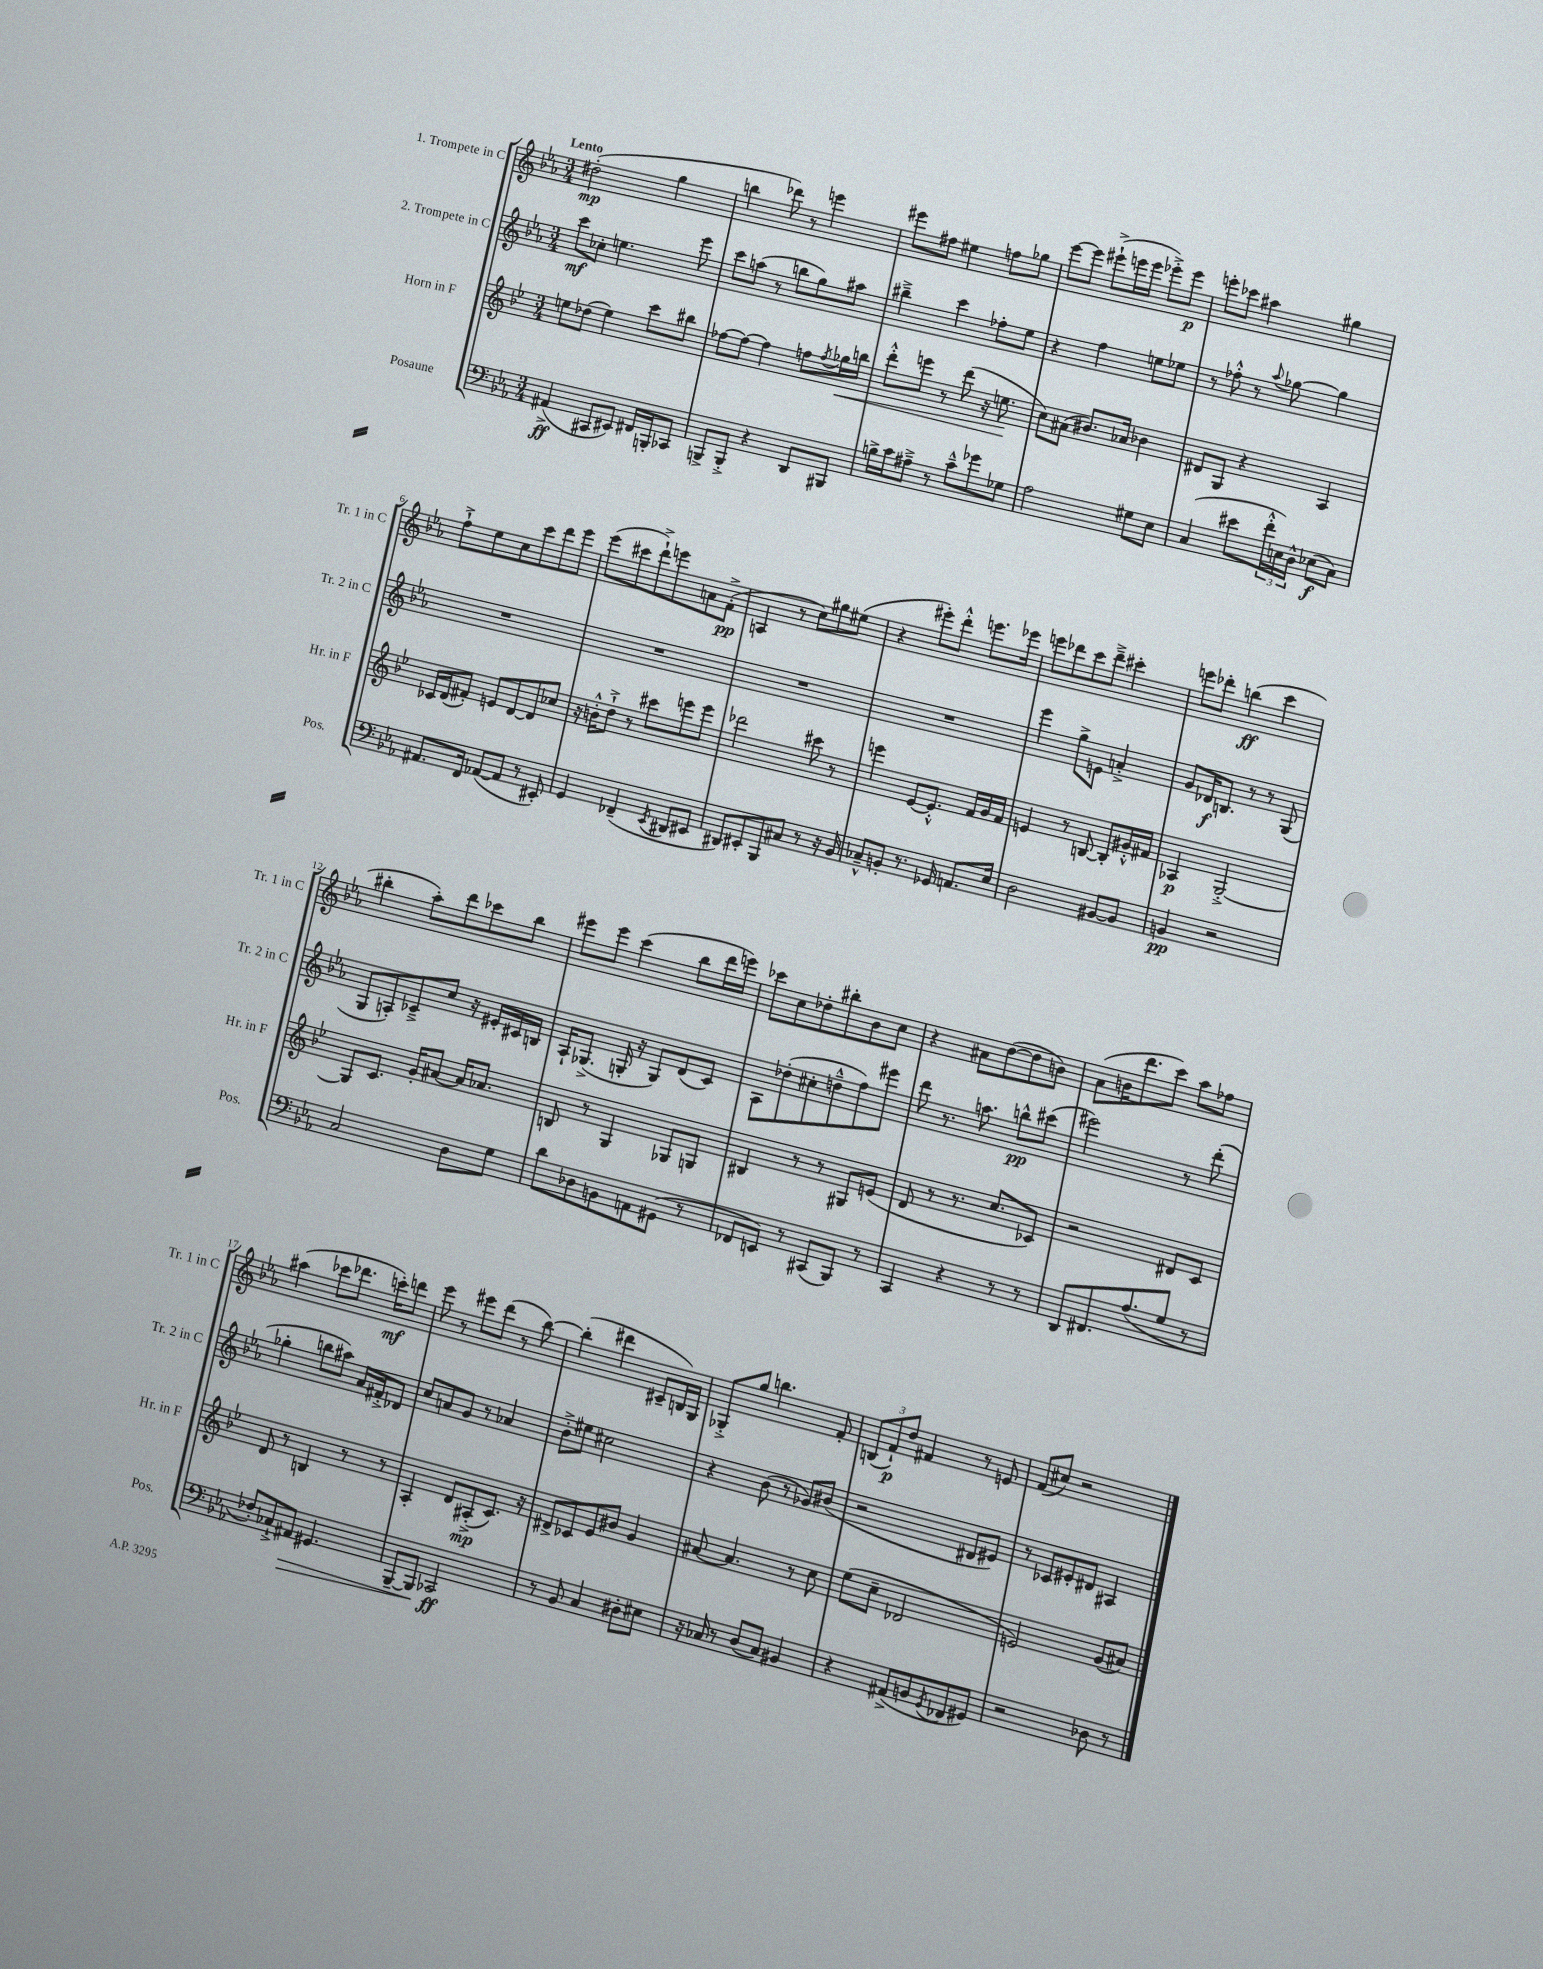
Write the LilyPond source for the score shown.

<<
\new StaffGroup <<
\new Staff = "s0" \with { instrumentName = "1. Trompete in C" shortInstrumentName = "Tr. 1 in C" } {
    \clef treble \key ees \major \numericTimeSignature \time 3/4 \tempo "Lento"
    dis''2-.\mp( g''4 |
    b''4 des'''8) r8 e'''4 |
    eis'''8 fis''8 eis''4 f''8 ges''8 |
    ees'''8~ ees'''8 eis'''8-!->( e'''16 e'''16 ees'''8-.->) ees'''8\p |
    e'''8-. ces'''8 ais''4 gis''4 |
    f''8-!-> ees''8 c''8 c'''8 d'''8 ees'''8 |
    ees'''8( cis'''8 d'''8-!->) e'''8 a'8 f'8-.->\pp( |
    a4 r8 c''8) gis''8 eis''8( |
    r4 eis'''8-.) d'''8-.-^ e'''8. ees'''16 |
    e'''8 des'''8 c'''8 des'''8---> cis'''4-. |
    e'''8 des'''8-. b''4\ff( c'''4 |
    bis''4-. aes''8-.) d'''8 ces'''8 bis''8 |
    eis'''8 eis'''8 c'''4( bes''8 d'''16 e'''16) |
    ces'''8 c''8 des''8-. bis''8-. bes'8 c''8 |
    r4 ais'8 d''8~( d''8 b'8) |
    aes'8( b'16 d'''8. c'''8) aes''8 fes''8 |
    ais''4( ces'''8 des'''8. c'''16-.\mf) d'''8 |
    ees'''8 r8 eis'''8 d'''8( r8 bes''8~) |
    bes''4-.( dis'''4 cis'8-- b16) g16 |
    ges8-.-> g''8 b''4. f'8-. |
    \tuplet 3/2 { b8( f'8-!\p) d''8 } fis'4 r8 e'8 |
    f'8( cis''8) r2 \bar "|." |
}
\new Staff = "s1" \with { instrumentName = "2. Trompete in C" shortInstrumentName = "Tr. 2 in C" } {
    \clef treble \key ees \major \numericTimeSignature \time 3/4
    c'''8\mf ces''8-. e''4. ees'''8 |
    c'''8 a''8( r8 b''8 g''8) ais''8 |
    bis''4---> c'''4 fes''8-. ees''8 |
    r4 f''4 e''8 ees''8 |
    r8 fes''8-.-^ r8 \appoggiatura { aes''8 } ges''8~ ges''4 |
    R2. |
    R2. |
    R2. |
    R2. |
    ees'''4 g''8-> e'8 a'4-.-> |
    g'8 des'16\f b8. r8 r8 g8( |
    g8 a8-.) ces'8---> c''8 r16 eis'16-. cis'16 b16 |
    aes16-! ges8.->( g16-. r16 g8) d'8( c'8) |
    aes8 des''8-.( cis''8-. d''8---^ f''8) eis'''8 |
    d'''8 r8. a''8. b''8-^\pp cis'''8( |
    eis'''2) r8 d'''8-.( |
    ges''4-. b''8 ais''8) aes'16 fis'16-.-> des'8 |
    c''8 a'8 g'8 r8 aes'4 |
    bes'8-.-> eis''8 cis''2 |
    r4 bes'8( r8 ges'8) bis'8( |
    r2 dis'8 eis'8) |
    r8 ces'8 eis'8-. dis'8 ais4 \bar "|." |
}
\new Staff = "s2" \with { instrumentName = "Horn in F" shortInstrumentName = "Hr. in F" } {
    \clef treble \key bes \major \numericTimeSignature \time 3/4
    e''8 des''8( e''4) c'''8 bis''8 |
    fes''8~ fes''8~ fes''4 f''8 \acciaccatura { f''8 } ges''16\< b''16 |
    d'''8-.-^ e'''8 r8 d'''8( r16 e''8.\! |
    c''8) ais'8( bis'8.) aes'16 bes'4 |
    dis'8 g8 r4 a4 |
    ces'16 d'16( fis'8-.) e'8 d'8~ d'8 ces''8 |
    r16 b'16-.-^ d''8-!-> r8 cis'''8 e'''8 e'''8 |
    des'''2 cis'''8 r8 |
    e'''4 ees'8~ ees'8.-.-^ f'16 g'16 f'16 |
    e'4 r8 b8~ b8-. gis'16-.-^ fis'16 |
    aes4\p g2~-.-> |
    g8 c'8. g'16-. ais'8~ ais'16 aes'8. |
    b8 r8 g4 ges8 g8 |
    bis4 r8 r8 gis8 e'8( |
    d'8 r8 r8. c''8. ces'8) |
    r2 dis'8 c'8 |
    d'8 r8 b4 r8 r8 |
    a4-. d'8 ais8-.->\mp( c'8.) r16 |
    dis'8-> ces'8 ees'8 bis'8 g'4 |
    ais'8~ ais'4. r8 c''8 |
    ees''8( c''8-- des'2 |
    e'2) g'8( ais'8) \bar "|." |
}
\new Staff = "s3" \with { instrumentName = "Posaune" shortInstrumentName = "Pos." } {
    \clef bass \key ees \major \numericTimeSignature \time 3/4
    ais,4->\ff( cis,8 eis,8) fis,16 b,,16-. ces,8 |
    b,,8-> b,,8-.-> r4 d,8 bis,,8 |
    b16-> c'16 ais8---> r8 c'8---^ ges'8 ges8 |
    aes2 gis8 ees8 |
    c4( eis'8 \tuplet 3/2 { f'16-.-^ e16) d16-^ } ees8\f( c8) |
    ais,8. f,16 aes,8~( aes,8 r8 eis,8-.) |
    g,4 fes,4--( \acciaccatura { ees,8 } dis,8 eis,8 |
    dis,8) eis,8-. bes,,8 cis8 r8 r16 bes,16 |
    ces8---^ b,8-. r8. ges,16 a,8. ees16 |
    d2 bis,8~ bis,8 |
    b,4\pp r2 |
    c2 d8 g8 |
    d'8 des8 b,8 a,8 gis,8( r8 |
    fes,8 e,8) r8 cis,8( bes,,8) r8 |
    c,4 r4 r8 r8 |
    d,8 fis,8. aes8.( g8 r8 |
    fes8-.) ces8-!-> ais,8\> gis,4. |
    bes,,8~-- bes,,8\! ces,2\ff |
    r8 bes,8 c4 dis8-. eis8 |
    r16 ces16 r8 d8( ces8) bis,4 |
    r4 ais,8->( b,8 \acciaccatura { g,8 } fes,8 gis,8) |
    r2 des8 r8 \bar "|." |
}
>>
>>
